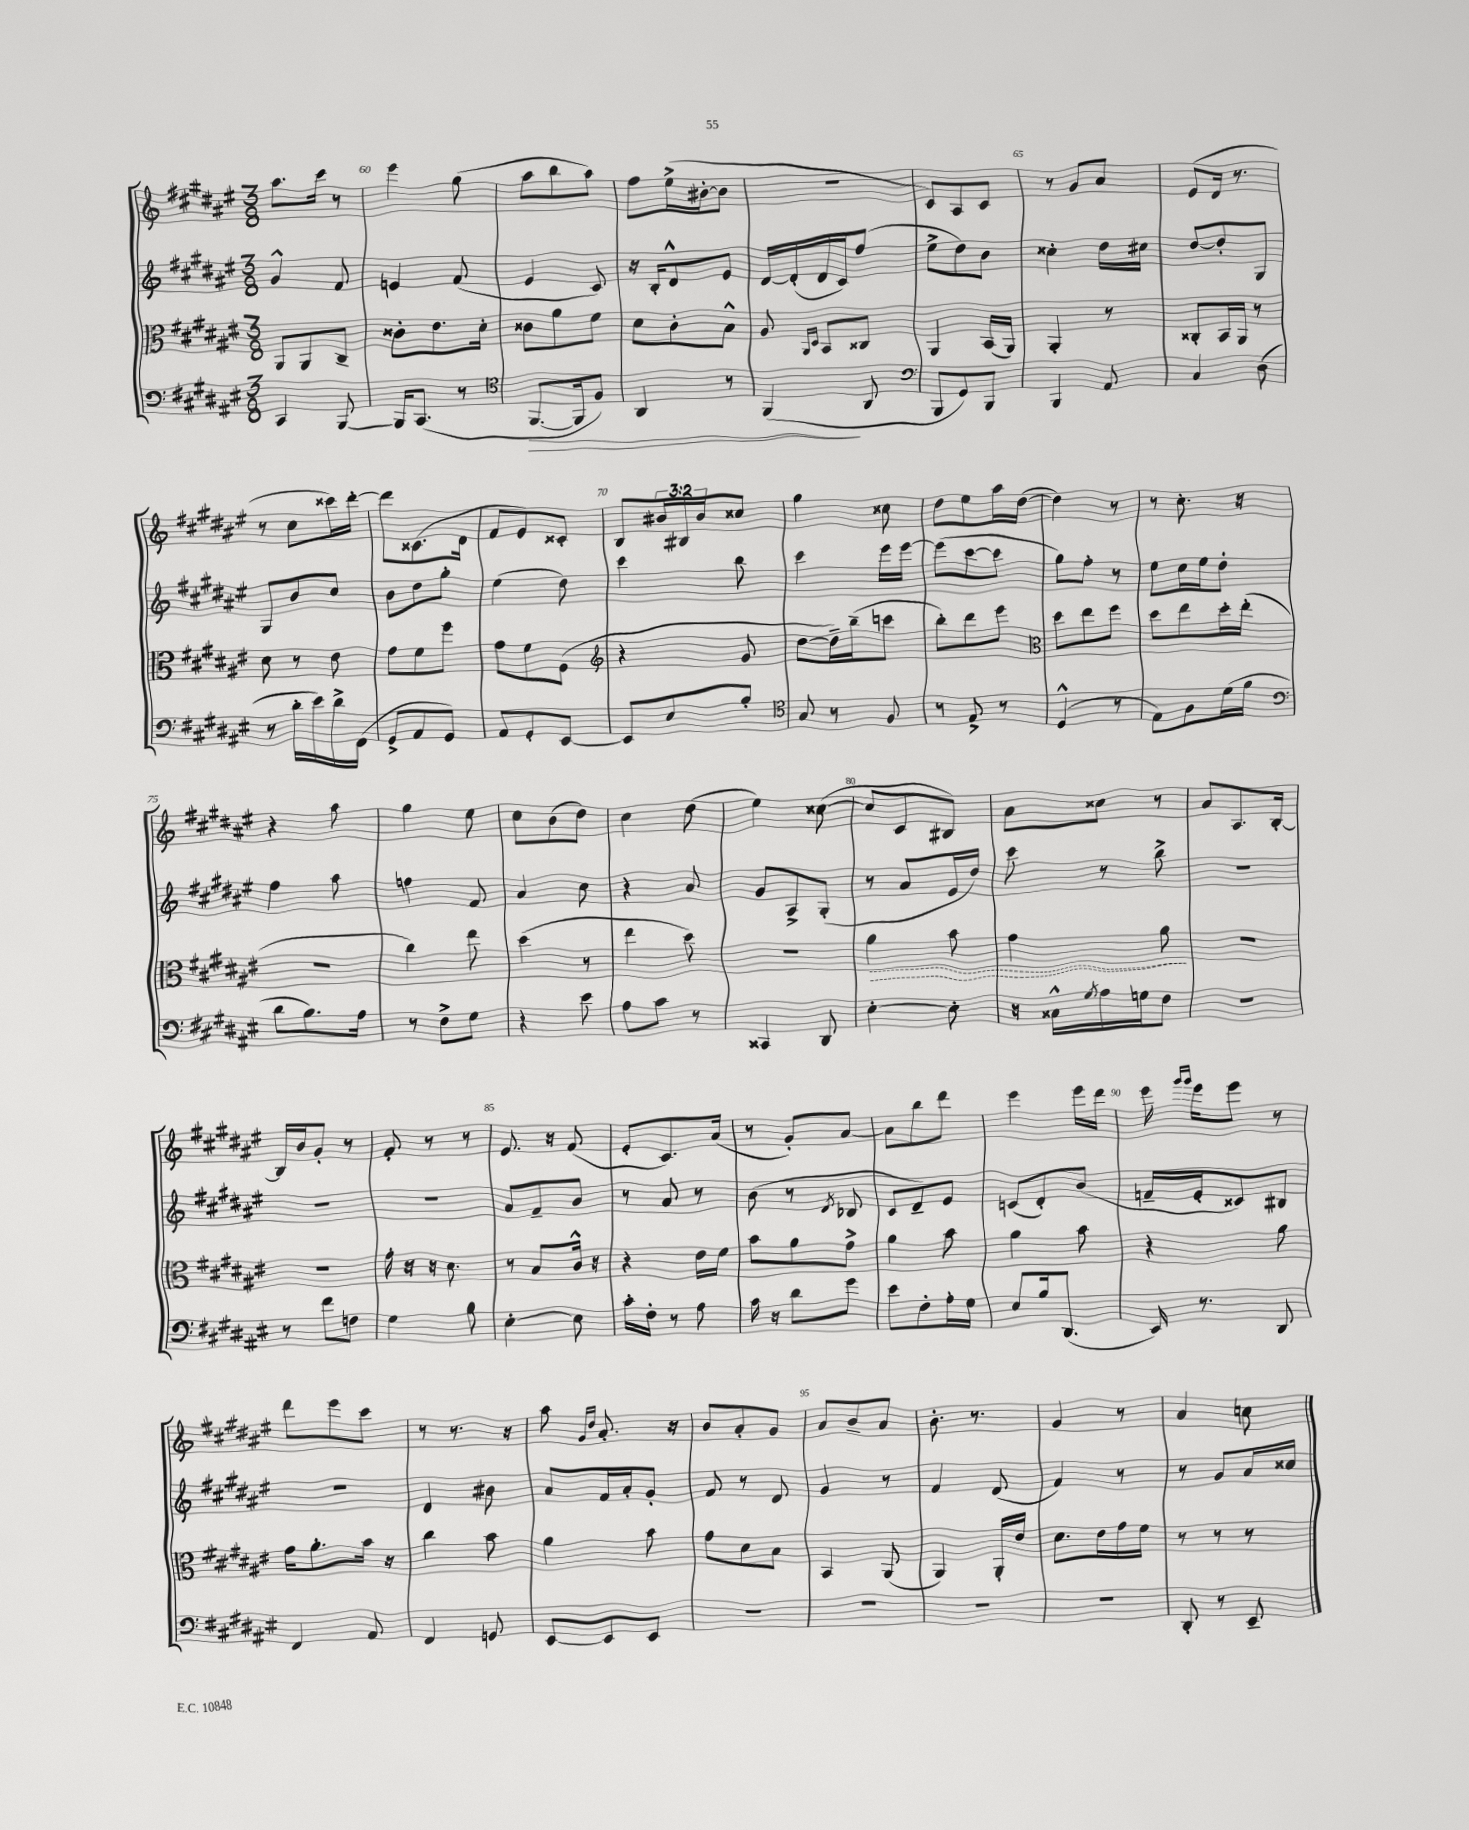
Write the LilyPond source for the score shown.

<<
\new StaffGroup <<
\new Staff = "s0" {
    \clef treble \key fis \major \numericTimeSignature \time 3/8 \override Staff.TupletNumber.text = #tuplet-number::calc-fraction-text
    ais''8. cis'''16 r8 |
    eis'''4 gis''8( |
    ais''8 b''8 ais''8) |
    fis''8 eis''16->( bis'16~-. bis'8 |
    R4. |
    cis'8) ais8 cis'8 |
    r8 gis'8 ais'8 |
    eis'8( dis'16 r8. |
    r8 cis''8 cisis'''16) dis'''16~-. |
    dis'''8 cisis'8.( dis'16 |
    fis'8 eis'8) cisis'8-. |
    b8 \tuplet 3/2 { bis'16 bis16 bis'16 } cisis''8 |
    gis''4 cisis''8 |
    dis''8 eis''8 ais''16 dis''16~( |
    dis''4) r8 |
    r8 cis''8.-. r16 |
    r4 ais''8 |
    gis''4 eis''8 |
    cis''8 b'8( dis''8) |
    cis''4 dis''8( |
    eis''4) cisis''8~( |
    cisis''8 cis'8 bis8) |
    ais'8 cisis''8 r8 |
    ais'8 ais8. b16~-. |
    b16 b'16 gis'8-. r8 |
    fis'8-. r8 r8 |
    eis'8. r16 fis'8( |
    eis'8-. cis'8.) ais'16( |
    r8 gis'8-.) ais'8~ |
    ais'8 b''8 dis'''8 |
    eis'''4 eis'''16 dis'''16 |
    eis'''16 \grace { gis'''16 gis'''16 } eis'''16 eis'''8 r8 |
    dis'''8 eis'''8 cis'''8 |
    r8 r8. r16 |
    ais''8 \grace { gis'16 dis''16 } ais'8.-. r16 |
    b'8 ais'8-. gis'8 |
    ais'8 b'8-- ais'8 |
    b'8.-. r8. |
    gis'4 r8 |
    ais'4 c''8 \bar "|." |
}
\new Staff = "s1" {
    \clef treble \key fis \major \numericTimeSignature \time 3/8
    gis'4-^ fis'8 |
    e'4 fis'8( |
    eis'4 cis'8) |
    r16 b16-. dis'8-^ eis'8 |
    dis'16~ dis'16-.( dis'16 cis'16) fis''8( |
    eis''8-> dis''8) b'8 |
    cisis''4-. dis''16 cis''16 |
    dis''8~ dis''8-. gis8 |
    gis8 b'8 cis''8 |
    b'8 dis''8 gis''8-. |
    eis''4( dis''8) |
    cis'''4 b''8 |
    cis'''4 eis'''16 eis'''16~ |
    eis'''8( cis'''8~ cis'''8 |
    gis''8) fis''8-. r8 |
    eis''8 cis''16 eis''16 dis''8-. |
    fis''4 ais''8 |
    f''4 fis'8 |
    ais'4 cis''8 |
    r4 ais'8 |
    gis'8 ais8-> gis8-.( |
    r8 ais'8 eis'16 dis''16) |
    cis'''8 r8 b''8-> |
    R4. |
    R4. |
    R4. |
    ais'8 fis'8-- b'8 |
    r8 ais'8 r8 |
    b'8( r8 \acciaccatura { dis'8 } bes8 |
    cis'8 dis'8--) eis'8 |
    c'8( dis'8-.) b'8( |
    f'16-- eis'16-. cisis'8) bis8 |
    r4. |
    dis'4 bis'8 |
    ais'8 fis'16 ais'16-. gis'8-. |
    fis'8 r8 dis'8 |
    gis'4 r8 |
    fis'4 dis'8( |
    fis'4) r8 |
    r8 gis'8 ais'16 cisis''16 \bar "|." |
}
\new Staff = "s2" {
    \clef alto \key fis \major \numericTimeSignature \time 3/8
    ais,8 ais,8 cis8-- |
    cisis'8-. eis'8. dis'16-. |
    cisis'8 ais'8 fis'8 |
    dis'8 cis'8-. b8-^ |
    ais8 \grace { ais,16 dis16 } b,8 cisis8 |
    ais,4 b,16( ais,16) |
    ais,4-. r8 |
    cisis8-. b,16 ais,16 r8 |
    dis'8 r8 eis'8 |
    gis'8 fis'8 fis''8 |
    gis'8 fis'8 fis8( |
    \clef treble r4 gis'8 |
    dis''8~ dis''16--) b''16--( c'''8 |
    b''8-.) dis'''8 eis'''8 |
    \clef alto dis''8 eis''8 fis''8 |
    dis''8 eis''8 dis''16-. eis''16-.( |
    r4. |
    cis''4) eis''8 |
    dis''4( r8 |
    eis''4 dis''8) |
    r4. |
    \once \override Hairpin.style = #'dashed-line ais'4\> b'8 |
    gis'4 ais'8\! |
    R4. |
    R4. |
    gis'16-. r16 r16 dis'8. |
    r8 b8 cis'16-^ r16 |
    r4 eis'16 fis'16 |
    b'8 ais'8 gis'8-> |
    ais'4 b'8 |
    ais'4 b'8 |
    r4 ais'8 |
    gis'16 ais'8.-. b'16 r16 |
    cis''4 b'8 |
    ais'4 b'8 |
    gis'8 dis'8 b8 |
    b,4 ais,8( |
    ais,4) ais,16-. eis'16 |
    dis'8. eis'16 gis'16 fis'16 |
    r8 r8 r8 \bar "|." |
}
\new Staff = "s3" {
    \clef bass \key fis \major \numericTimeSignature \time 3/8
    cis,4 b,,8~ |
    b,,16 cis,8.( r8 |
    \clef tenor fis,8.~\> fis,16 fis8) |
    ais,4 r8 |
    fis,4\!( ais,8 |
    \clef bass b,,8 gis,8) b,,8 |
    b,,4 ais,8 |
    cis4 dis8( |
    r8 dis'16-. eis'16) dis'16-> fis,16( |
    gis,8-> ais,8 gis,8) |
    ais,8 gis,8-. eis,8~ |
    eis,8 eis8 b8-. |
    \clef tenor gis8 r8 fis8 |
    r8 eis8-> r8 |
    dis4-^( r8 |
    eis8) fis8 dis'16( fis'16 |
    \clef bass dis'8 b8.) ais16 |
    r8 fis8-> gis8 |
    r4 eis'8 |
    ais8 cis'8 r8 |
    cisis,4 dis,8 |
    eis4~-. eis8-. |
    r16 cisis16-^ \acciaccatura { gis8 } ais16 g16 fis8 |
    R4. |
    r8 fis'8 f8 |
    gis4 b8 |
    eis4~-. eis8 |
    cis'16-. fis16-. r8 ais8 |
    cis'16 r16 dis'8 gis'8 |
    eis'8 fis8-. ais16-. gis16 |
    eis8 b16 dis,8.( |
    eis,16) r8. dis,8 |
    fis,4 ais,8 |
    fis,4 g,8 |
    eis,8~ eis,8 eis,8 |
    R4. |
    R4. |
    R4. |
    R4. |
    dis,8-. r8 eis,8-- \bar "|." |
}
>>
>>
\layout { \context { \Score currentBarNumber = #59 \override BarNumber.break-visibility = ##(#f #t #t) barNumberVisibility = #(every-nth-bar-number-visible 5) } }
